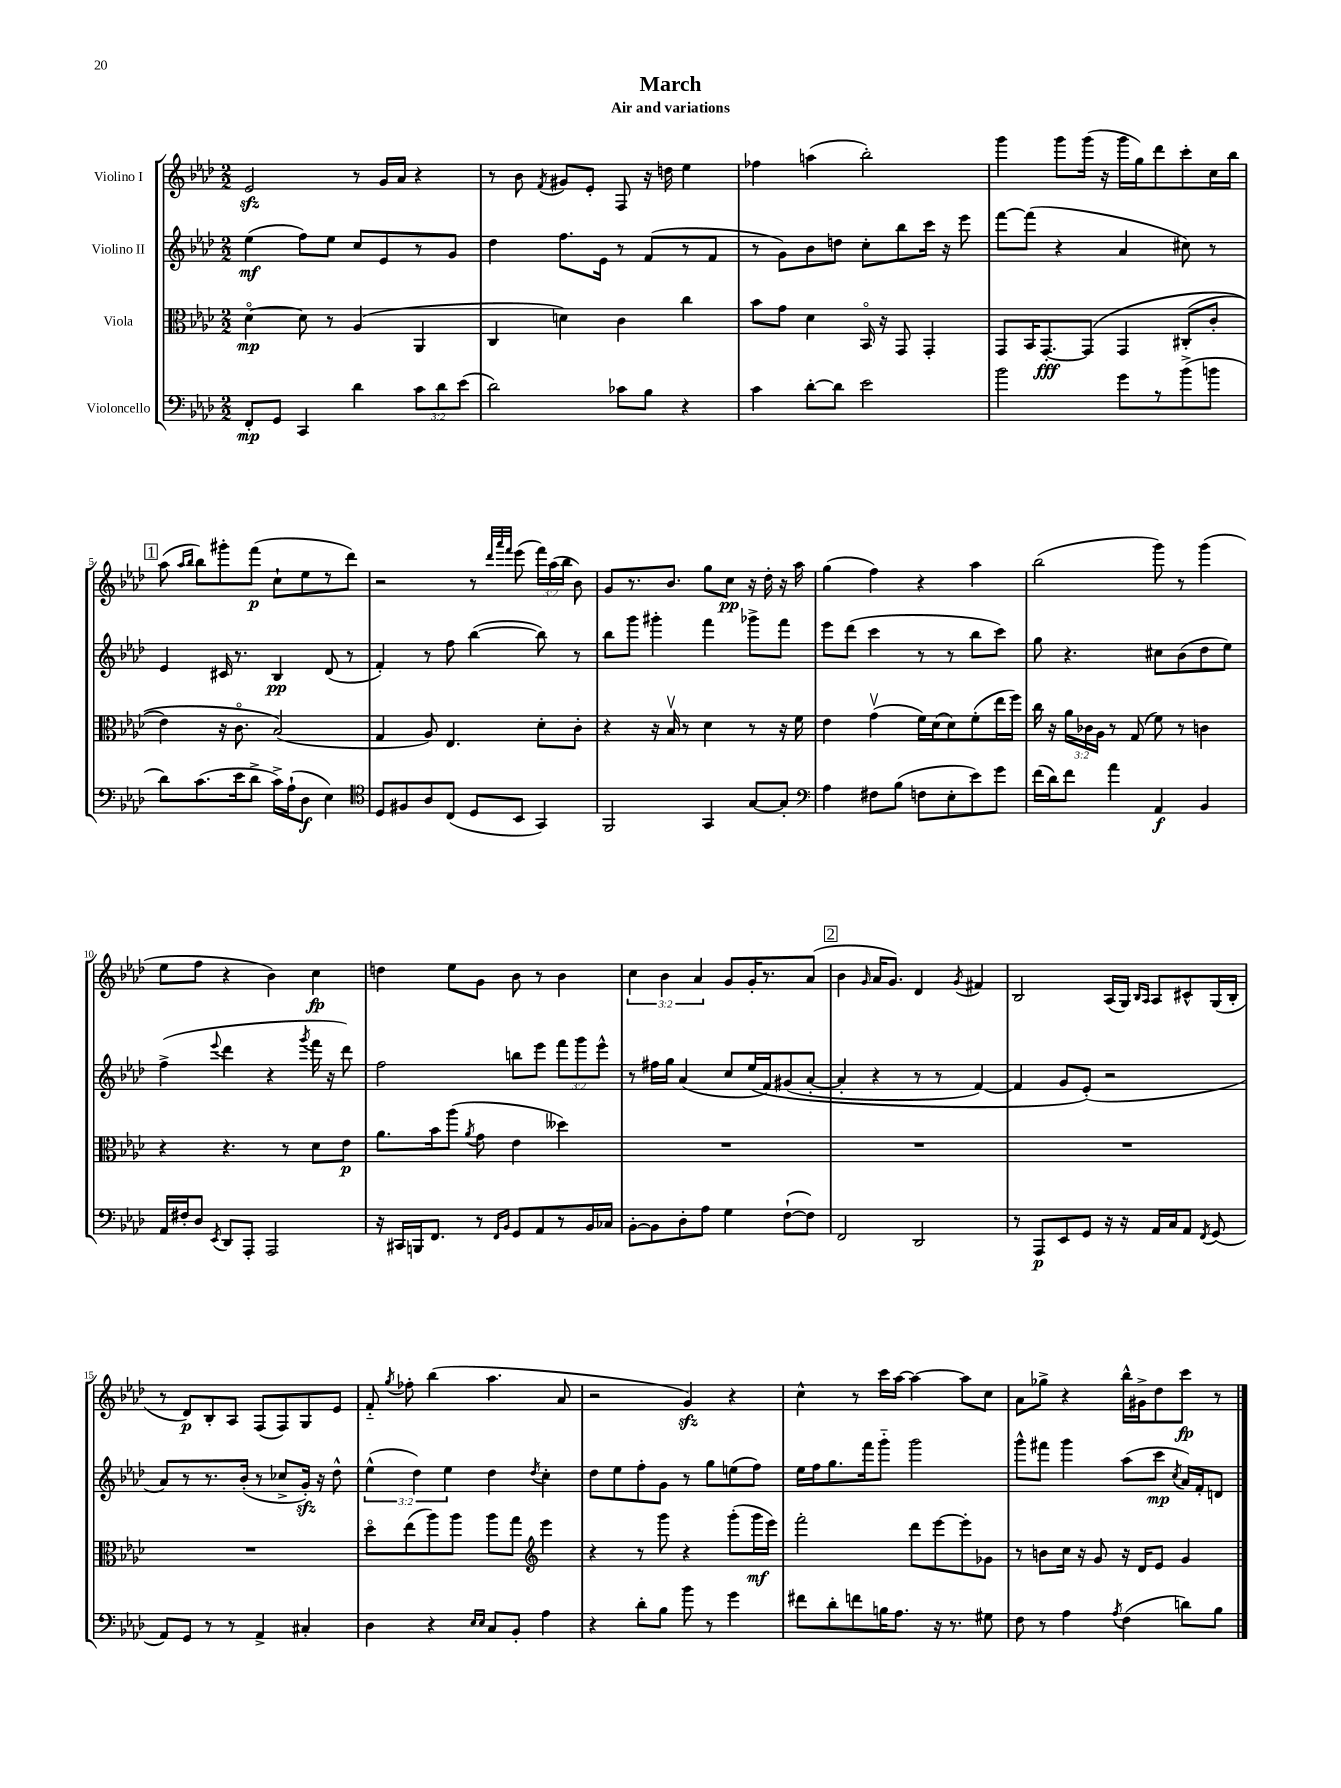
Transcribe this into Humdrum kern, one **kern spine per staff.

**kern	**kern	**kern	**kern
*staff4	*staff3	*staff2	*staff1
*clefF4	*clefC3	*clefG2	*clefG2
*k[b-e-a-d-]	*k[b-e-a-d-]	*k[b-e-a-d-]	*k[b-e-a-d-]
*M2/2	*M2/2	*M2/2	*M2/2
8FF'	[4d-o	(4ee-	2e-
8GG	.	.	.
4CC	8d-]	8ff)	.
.	8r	8ee-	.
4d-	(4A-	8cc	8r
.	.	8e-	16g
.	.	.	16a-
12c	4AA-	8r	4r
12d-	.	.	.
.	.	8g	.
(12e-	.	.	.
=	=	=	=
2d-)	4C	4dd-	8r
.	.	.	8b-
.	.	.	8qf
.	4d)	8.ff	8g#
.	.	.	8e-'
.	.	16e-	.
8c-	4c	8r	8F
8B-	.	(8f	16r
.	.	.	16dd
4r	4cc	8r	4ee-
.	.	8f	.
=	=	=	=
4c	8b-	8r	4ff-
.	8g	8g)	.
[8d-'	4d-	8b-	(4aa
8d-]	.	8dd	.
2e-	16BB-o	8cc'	2bb-')
.	16r	.	.
.	8GG	8bb-	.
.	4GG'	16ccc	.
.	.	16r	.
.	.	8eee-	.
=	=	=	=
2b-	8GG	[8fff	4ggg
.	16BB-	(8fff]	.
.	[8.GG'	.	.
.	.	4r	8ggg
.	&(8GG]	.	(16ggg
.	.	.	16r
8g	4GG	4a-	16ggg
.	.	.	16gg)
8r	.	.	8ddd-
(8b-^	(8C#'	8cc#)	8ccc'
8b	8c'	8r	16cc
.	.	.	16bb-
=	=	=	=
8d-)	4e-)	4e-	(8aa-
.	.	.	16qqaa-
.	.	.	16qqbb-
(8.c	.	.	8bb-)
.	16r	16c#	8ggg#'
16e-	8.co	8.r	.
8d-^	.	.	(8fff
16c^)	(2B-&)	4B-	8cc`
(16A-`	.	.	.
8D-	.	.	8ee-
4E-)	.	(8d-	8r
.	.	8r	8ddd-)
=	=	=	=
*clefC4	*	*	*
8D-	4G	4f')	2r
8F#	.	.	.
8A-	8A-)	8r	.
(8C	4.E-	8ff	.
8D-	.	([4bb-	8r
.	.	.	32qqddd-
.	.	.	32qqaaa-
.	.	.	32qqfff
8BB-	.	.	(8eee-
4GG)	8d-'	8bb-])	24fff)
.	.	.	(24aa-
.	.	.	24bb-
.	8c'	8r	8b-)
=	=	=	=
2FF	4r	8bb-	8g
.	.	8ggg	8.r
.	16r	4ggg#'	.
.	16B-v	.	8.b-
.	8r	.	.
4GG	4d-	4fff	8gg
.	.	.	8cc
[8G	8r	8ggg-^	16r
.	.	.	16dd-'
8G']	16r	8fff	16r
.	16f	.	16aa-
=	=	=	=
*clefF4	*	*	*
4A-	4e-	8eee-	(4gg
.	.	(8ddd-	.
8F#	(4gv	4ccc	4ff)
(8B-	.	.	.
8F	16f)	8r	4r
.	(16d-	.	.
8E-'	8d-)	8r	.
8e-)	(8f'	8bb-	4aa-
8g	16ee-	8ccc)	.
.	16ff)	.	.
=	=	=	=
(16f	16cc	8gg	(2bb-
16d-)	16r	.	.
8f	24a-	4.r	.
.	24c-	.	.
.	24A-	.	.
4a-	8r	.	.
.	(8G	.	.
4AA-	8f)	8cc#	8ggg)
.	8r	(8b-	8r
4BB-	4c	8dd-	(4ggg
.	.	8ee-)	.
=	=	=	=
16AA-	4r	(4ff^	8ee-
16F#'	.	.	.
8D-	.	.	8ff
8qEE-	.	8qqeee-	.
8DD-	4.r	4ddd-	4r
8AAA-'	.	.	.
2AAA-	.	4r	4b-)
.	8r	.	.
.	.	8qggg	.
.	8d-	16fff	4cc
.	.	16r	.
.	8e-	8ddd-)	.
=	=	=	=
16r	8.a-	2ff	4dd
16CC#	.	.	.
16BBB	.	.	.
8.FF	16b-	.	.
.	(8aa-	.	8ee-
.	8qa-	.	.
8r	8g	.	8g
16qqFF	.	.	.
16qqBB-	.	.	.
8GG	4e-	8bb	8b-
8AA-	.	8eee-	8r
8r	4dd--)	12fff	4b-
.	.	12ggg	.
16BB-	.	.	.
.	.	12eee-^^	.
16C-	.	.	.
=	=	=	=
[8BB-'	1r	8r	6cc
8BB-]	.	16ff#	.
.	.	.	6b-
.	.	16gg	.
8D-'	.	(4a-	.
.	.	.	6a-
8A-	.	.	.
4G	.	8cc	8g
.	.	&(16ee-	16g'
.	.	16f)	8.r
([8F`	.	(8g#	.
8F])	.	[8a-'	(8a-
=	=	=	=
2FF	1r	4a-']	4b-
.	.	.	16qqg
.	.	4r	16a-
.	.	.	8.g)
2DD-	.	8r	4d-
.	.	8r	.
.	.	.	8qg
.	.	[4f)	4f#
=	=	=	=
8r	1r	4f]	2B-
8AAA-	.	.	.
8EE-	.	8g	.
8GG	.	(8e-'&)	.
16r	.	2r	(16A-
16r	.	.	16G)
.	.	.	16qqB-
.	.	.	16qqA-
16AA-	.	.	8A-
16C	.	.	.
8AA-	.	.	8c#^^
8qFF	.	.	.
(8GG	.	.	(16G
.	.	.	16B-'
=	=	=	=
8AA-)	1r	8a-)	8r
8GG	.	8r	8d-)
8r	.	8.r	8B-'
8r	.	.	8A-
.	.	(16b-'	.
4AA-^	.	8r	(8F
.	.	8cc-^	8F)
4C#'	.	16g')	8G
.	.	16r	.
.	.	8dd-^^	8e-
=	=	=	=
4D-	8dd-o	(6ee-^^	8f'~
.	.	.	8qgg
.	(8ee-	.	8ff-'
.	.	6dd-)	.
4r	8aa-)	.	(4bb-
.	.	6ee-	.
.	8aa-	.	.
16qqE-	.	.	.
16qqE-	.	.	.
8C	8aa-	4dd-	4.aa-
8BB-'	8gg	.	.
*	*clefG2	*	*
.	.	8qdd-	.
4A-	4eee-	4cc'	.
.	.	.	8a-
=	=	=	=
4r	4r	8dd-	2r
.	.	8ee-	.
8d-'	8r	8ff'	.
8B-	8ggg	8g	.
8b-	4r	8r	4g)
8r	.	8gg	.
4g	(8ggg'	(8ee	4r
.	16ggg	8ff)	.
.	16eee-)	.	.
=	=	=	=
8f#	2fff'	16ee-	4cc^^
.	.	16ff	.
8d-'	.	8.gg	.
8f	.	.	8r
.	.	16fff	.
16B	.	8ggg'~	16ccc
8.A-	.	.	[16aa-
.	8ddd-	2ggg	4aa-_
16r	[8eee-	.	.
8.r	.	.	.
.	8eee-']	.	8aa-]
8G#	8g-	.	8cc
=	=	=	=
8F	8r	8ggg^^	8a-
8r	8b	8fff#	8gg-^
4A-	16cc	4ggg	4r
.	16r	.	.
.	8g	.	.
8qA-	.	.	.
(4F	16r	(8aa-	16bb-^^
.	16d-	.	16g#^
.	8e-	8ccc	8dd-
.	.	8qcc	.
8d)	4g	16a-)	8ccc
.	.	16f'	.
8B-	.	8d	8r
==	==	==	==
*-	*-	*-	*-
